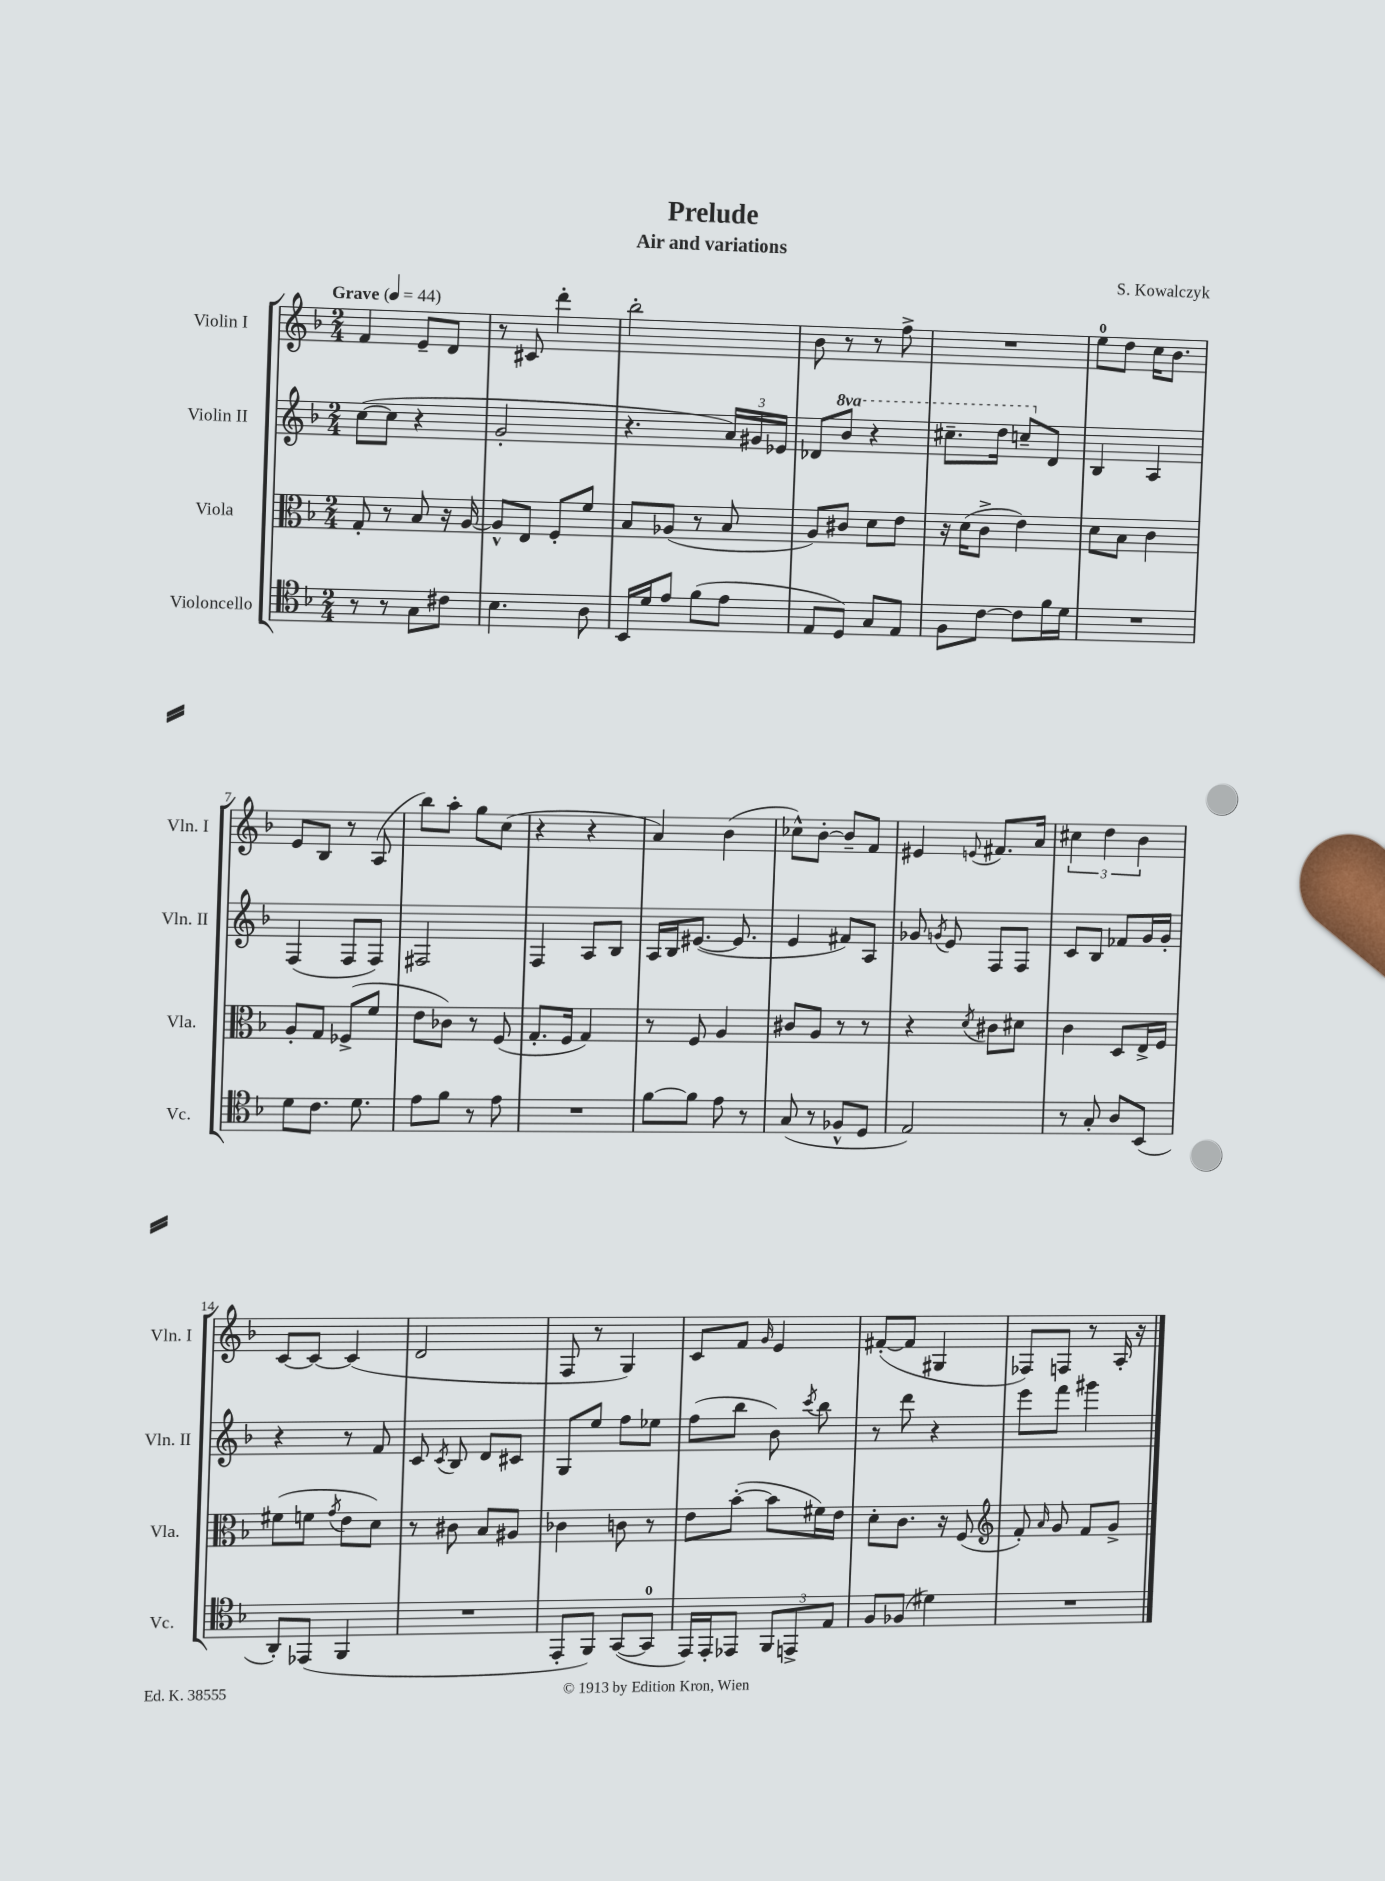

**kern	**kern	**kern	**kern
*part4	*part3	*part2	*part1
*staff4	*staff3	*staff2	*staff1
*I"Violoncello	*I"Viola	*I"Violin II	*I"Violin I
*I'Vc.	*I'Vla.	*I'Vln. II	*I'Vln. I
*clefC4	*clefC3	*clefG2	*clefG2
*k[b-]	*k[b-]	*k[b-]	*k[b-]
*M2/4	*M2/4	*M2/4	*M2/4
*MM44	*MM44	*MM44	*MM44
=1	=1	=1	=1
!	!	!	!LO:TX:a:B:t=Grave
8r	8G'/	([8cc\L	4f/
8r	8r	8cc\J]	.
8G\L	8B-/	4r	8e~/L
8c#X\J	16r	.	8d/J
.	[16A/	.	.
=2	=2	=2	=2
4.B-\	8A^^/L]	2g'/	8r
.	8E/J	.	8c#X/
.	8F'/L	.	4ddd'\
8A\	8f/J	.	.
=3	=3	=3	=3
16BB-/LL	8B-/L	4.r	2bb-'\
16d/J	.	.	.
8e/J	(8A-X/J	.	.
(8f\L	8r	.	.
8e\J	8B-/	24a/LL)	.
.	.	24g#X/	.
.	.	24e-X/JJ	.
=4	=4	=4	=4
8E/L	8A/L)	8d-X/L	8b-\
*	*	*8va	*
8D/J)	8c#X/J	8bb-/J	8r
8G/L	8d\L	4r	8r
8E/J	8e\J	.	8ff^\
=5	=5	=5	=5
8F\L	16r	8.ccc#X~\L	2r
.	(16d\KL	.	.
[8c\J	8c^\J	.	.
.	.	16ddd\Jk	.
8c\L]	4e\)	8cccn~/L	.
*	*	*X8va	*
16f\L	.	8d/J	.
16d\JJ	.	.	.
=6	=6	=6	=6
2r	8d\L	4B-/	8ee\L
.	8B-\J	.	8dd\J
.	4c\	4A/	16cc\KL
.	.	.	8.b-\J
!!LO:LB:g=z
=7	=7	=7	=7
8d\L	8A'/L	(4F/	8e/L
8.c\J	8G/J	.	8B-/J
.	(8F-X^/L	8F/L	8r
8.d\	.	.	.
.	8f/J	8F/J)	(8A/
=8	=8	=8	=8
8e\L	8e\L	2F#X/	8bb-\L)
8f\J	8c-X\J)	.	8aa'\J
8r	8r	.	8gg\L
8e\	(8F/	.	(8cc\J
=9	=9	=9	=9
2r	8.G'/L	4F/	4r
.	16F/Jk	.	.
.	4G/)	8A/L	4r
.	.	8B-/J	.
=10	=10	=10	=10
[8f\L	8r	16A/LL	4a/)
.	.	16B-/J	.
8f\J]	8F/	([8.e#X/J	.
8e\	4A/	.	(4b-\
.	.	8.e#/]	.
8r	.	.	.
=11	=11	=11	=11
(8G/	8c#X/L	4e/	8cc-X^^\L)
8r	8A/J	.	[8b-'\J
8F-X^^/L	8r	8f#X/L)	8b-~/L]
8D/J	8r	8A/J	8f/J
=12	=12	=12	=12
2E/)	4r	8g-X/	4e#X/
.	.	8qgn/	.
.	.	8e/	.
.	8qd/	.	8qqen/
.	8c#X\L	8F/L	8.f#X/L
.	8d#X\J	8F/J	.
.	.	.	16a/Jk
=13	=13	=13	=13
8r	4c\	8c/L	6cc#X\
8G'/	.	8B-/J	.
.	.	.	6dd\
8A/L	8D/L	8f-X/L	.
.	.	.	6b-\
(8BB-/J	16E^/L	16g/L	.
.	16F/JJ	16g'/JJ	.
!!LO:LB:g=z
=14	=14	=14	=14
8AA'/L)	(8f#X\L	4r	[8c/L
(8EE-X/J	8fn\J	.	8c/J_
.	8qg/	.	.
4FF/	8e\L	8r	(4c/]
.	8d\J)	8f/	.
=15	=15	=15	=15
2r	8r	8c/	2d/
.	.	8qc/	.
.	8c#X\	8B-/	.
.	8B-/L	8d/L	.
.	8A#X/J	8c#X/J	.
=16	=16	=16	=16
8EE'/L	4c-X\	8G/L	8F/
8FF/J)	.	8ee/J	8r
([8GG/L	8cn\	8ff\L	4G/)
8GG/J]	8r	8ee-X\J	.
=17	=17	=17	=17
16EE/LL)	8e\L	(8ff\L	8c/L
16EE'/J	.	.	.
8EE-X/J	([8b-'\J	8bb-\J	8f/J
.	.	.	16qqg/
12FF/L	8b-\L]	8b-\)	4e/
12EEn^/	.	.	.
.	.	8qccc/	.
.	16f#X\L)	8bb-\	.
12E/J	.	.	.
.	16e\JJ	.	.
=18	=18	=18	=18
8F/L	8d'\L	8r	([8f#X'/L
(8F-X/J	8.c\J	8ddd\	8f#/J]
4d#X\)	.	4r	4G#X/
.	16r	.	.
.	(8F/	.	.
=19	=19	=19	=19
*	*clefG2	*	*
2r	8f'/)	8eee\L	8F-X/L)
.	16qqa/	.	.
.	8g/	8fff\J	8Fn/J
.	8f/L	4ggg#X\	8r
.	8g^/J	.	16A'/
.	.	.	16r
==	==	==	==
*-	*-	*-	*-
